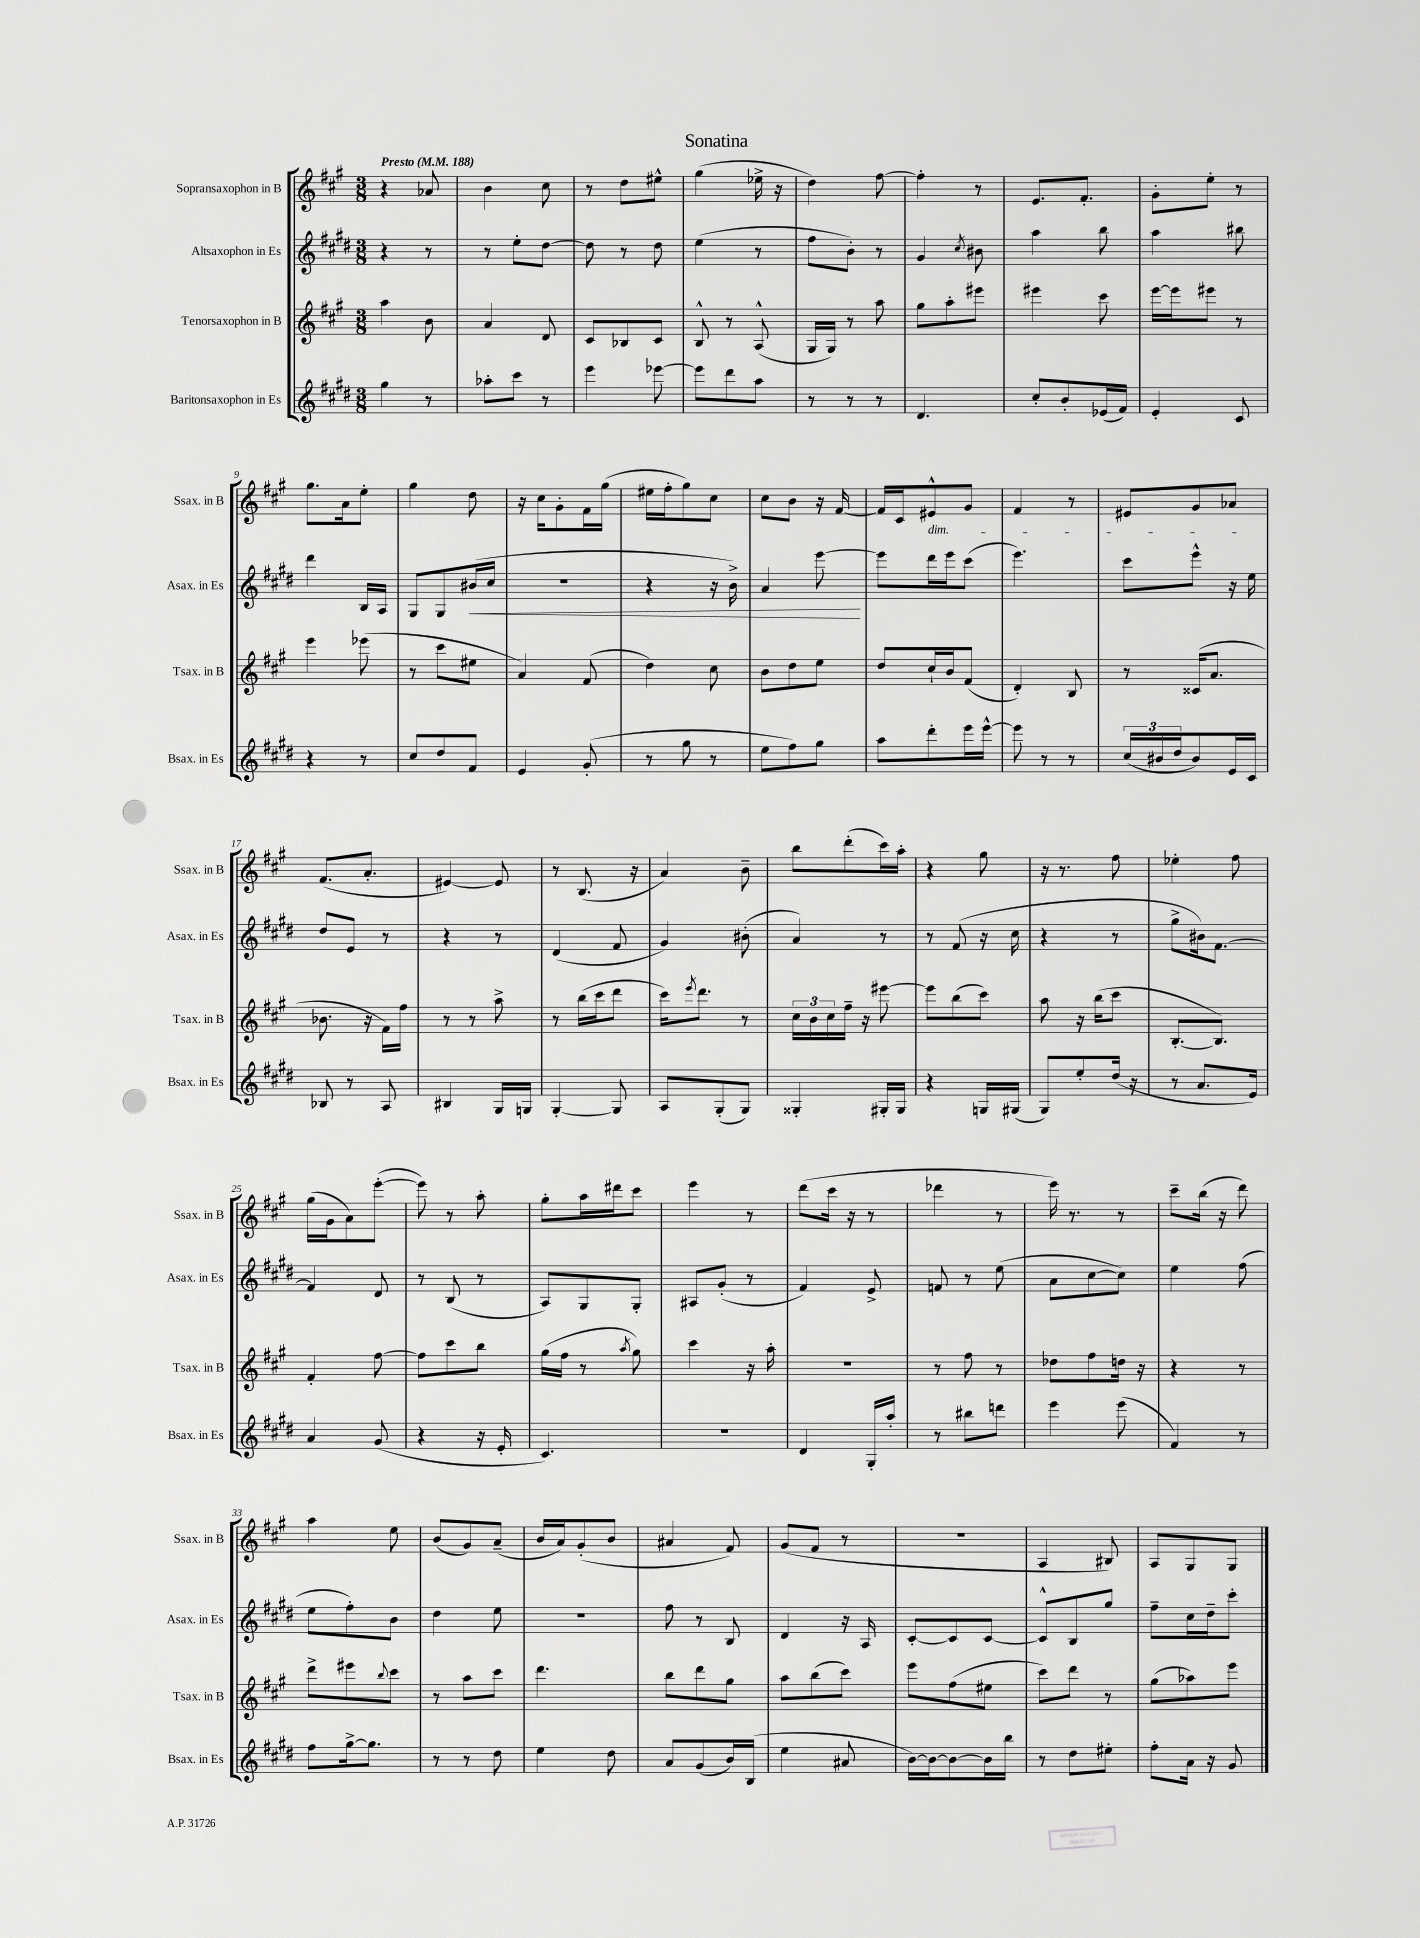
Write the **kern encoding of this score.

**kern	**kern	**kern	**kern
*staff4	*staff3	*staff2	*staff1
*clefG2	*clefG2	*clefG2	*clefG2
*k[f#c#g#d#]	*k[f#c#g#]	*k[f#c#g#d#]	*k[f#c#g#]
*M3/8	*M3/8	*M3/8	*M3/8
*MM188	*MM188	*MM188	*MM188
4gg#	4aa	4r	4r
8r	8b	8r	8a-
=	=	=	=
8aa-'	4a	8r	4b
8ccc#	.	8ee'	.
8r	8d	[8dd#	8cc#
=	=	=	=
4eee	8c#	8dd#]	8r
.	8B-	8r	8dd
[8eee-	8c#	8dd#	8ee#^^
=	=	=	=
8eee-]	8B^^	(4ee	(4gg#
8ddd#	8r	.	.
8aa	(8A^^	8r	16ee-^
.	.	.	16r
=	=	=	=
8r	16G#	8ff#	4dd)
.	16G#)	.	.
8r	8r	8b')	.
8r	8aa	8r	[8ff#
=	=	=	=
4.d#	8gg#	4g#	4ff#']
.	8aa'	.	.
.	.	8qcc#	.
.	8eee#	8b#	8r
=	=	=	=
8cc#'	4eee#	4aa	8.e
8b'	.	.	.
.	.	.	8.f#'
(16e-	8ccc#	8bb	.
16f#)	.	.	.
=	=	=	=
4e'	[16eee	4aa	8g#'
.	16eee]	.	.
.	8eee#	.	8ee'
8c#	8r	8bb#	8r
=	=	=	=
4r	4eee	4ddd#	8.gg#
.	.	.	16a
8r	(8eee-	16B	8ee'
.	.	16A	.
=	=	=	=
8cc#	8r	8G#	4gg#
8dd#	8ccc#	8G#	.
8f#	8ee#	(16b#	8dd
.	.	16cc#	.
=	=	=	=
4e	4a)	4.r	16r
.	.	.	16cc#
.	.	.	8g#'
(8g#'	(8f#	.	16f#
.	.	.	(16gg#
=	=	=	=
8r	4dd)	4r	16ee#
.	.	.	16ff#'
8gg#	.	.	8gg#)
8r	8cc#	16r	8cc#
.	.	16b^)	.
=	=	=	=
8ee	8b	4a	8cc#
8ff#)	8dd	.	8b
8gg#	8ee	[8eee	16r
.	.	.	[16f#
=	=	=	=
8aa	8dd	8eee]	16f#]
.	.	.	16c#
8ddd#'	16cc#`	16ddd#	8e#^^
.	16b	16eee	.
16eee	(8f#	(8ccc#	8g#
[16eee^^	.	.	.
=	=	=	=
8eee]	4d')	4.eee)	4f#
8r	.	.	.
8r	8B	.	8r
=	=	=	=
(24cc#	8r	8ccc#	8e#
24b#	.	.	.
24dd#	.	.	.
8b#)	(16c##	8eee^^	8g#
.	8.a	.	.
16e	.	16r	8a-
16c#	.	16ee	.
=	=	=	=
8B-	8.b-	8dd#	(8.f#
8r	.	8e	.
.	16r	.	8.a'
8A	16f#)	8r	.
.	16ff#	.	.
=	=	=	=
4B#	8r	4r	[4e#)
.	8r	.	.
16G#	8aa^	8r	8e#]
16G	.	.	.
=	=	=	=
[4G#'	8r	(4d#	8r
.	(16bb	.	(8.B
.	16ccc#	.	.
8G#]	8ddd	8f#	.
.	.	.	16r
=	=	=	=
8A	16ccc#)	4g#)	4a)
.	8qeee	.	.
.	8.ddd	.	.
(8G#'	.	.	.
8G#)	8r	(8b#'	8b~
=	=	=	=
4G##'	24cc#	4a)	8bb
.	24b	.	.
.	24cc#	.	.
.	16ff#~	.	(8ddd'
.	16r	.	.
16G#'	[8eee#	8r	16ccc#)
16G#	.	.	16aa'
=	=	=	=
4r	8eee#]	8r	4r
.	(8bb	(8f#	.
16G	8ccc#)	16r	8gg#
(16G#	.	16cc#	.
=	=	=	=
8G#)	8aa	4r	16r
.	.	.	8.r
8ee'	16r	.	.
.	(16bb	.	.
(16dd#	8ccc#	8r	8ff#
16r	.	.	.
=	=	=	=
8r	[8.B'	8gg#^	4ee-'
8.a	.	16b#)	.
.	8.B])	[8.f#	.
.	.	.	8ff#
16e)	.	.	.
=	=	=	=
4a	4f#'	4f#]	(16gg#
.	.	.	16g#
.	.	.	8a)
(8g#	[8ff#	8d#	([8eee'
=	=	=	=
4r	8ff#]	8r	8eee])
.	8ccc#	(8B	8r
16r	8bb	8r	8aa'
16e'	.	.	.
=	=	=	=
4.c#)	(16gg#	8A)	8gg#'
.	16ff#	.	.
.	8r	8G#	16aa
.	.	.	16ddd#
.	8qaa	.	.
.	8gg#)	8G#'	8ccc#
=	=	=	=
4.r	4ccc#	8A#	4eee
.	.	(8g#'	.
.	16r	8r	8r
.	16aa'	.	.
=	=	=	=
4d#	4.r	4f#)	(8ddd
.	.	.	16ccc#
.	.	.	16r
16G#'	.	8e^	8r
16aa'	.	.	.
=	=	=	=
8r	8r	8f	4ddd-
8bb#	8ff#	8r	.
8ddd	8r	(8ee	8r
=	=	=	=
4eee	8dd-	8a	16eee)
.	.	.	8.r
.	8ff#	[8cc#	.
(8eee	16dd	8cc#])	8r
.	16r	.	.
=	=	=	=
4f#)	4r	4ee	8ccc#~
.	.	.	(16bb
.	.	.	16r
8r	8r	(8ff#	8ddd)
=	=	=	=
8ff#	8ddd^	8ee	4aa
[16gg#^	8eee#	8ff#')	.
8.gg#]	.	.	.
.	8qqbb	.	.
.	8ccc#	8b	8ee
=	=	=	=
8r	8r	4dd#	(8b
8r	8aa	.	8g#)
8dd#	8ccc#	8ee	(8a~
=	=	=	=
4ee	4.ddd	4.r	16b
.	.	.	16a)
.	.	.	(8g#'
8dd#	.	.	8b
=	=	=	=
8a	8bb	8ff#	4a#
(8g#	8ddd	8r	.
16b)	8gg#	8B	8f#)
(16B	.	.	.
=	=	=	=
4ee	8aa	4d#	(8g#
.	(8bb	.	8f#
8a#	8ccc#)	16r	8r
.	.	16A	.
=	=	=	=
[16b)	8eee	[8c#'	4.r
16b_	.	.	.
8b_	(8ff#	8c#]	.
16b]	8ee#	[8c#	.
16bb	.	.	.
=	=	=	=
8r	8ccc#)	8c#^^]	4A
8dd#	8ddd	8B	.
8ee#'	8r	8gg#	8B#)
=	=	=	=
8ff#'	(8gg#	8ff#~	8A
16a	8aa-)	16cc#	8G#
16r	.	16dd#~	.
8g#	8eee	8ccc#'	8G#
==	==	==	==
*-	*-	*-	*-
